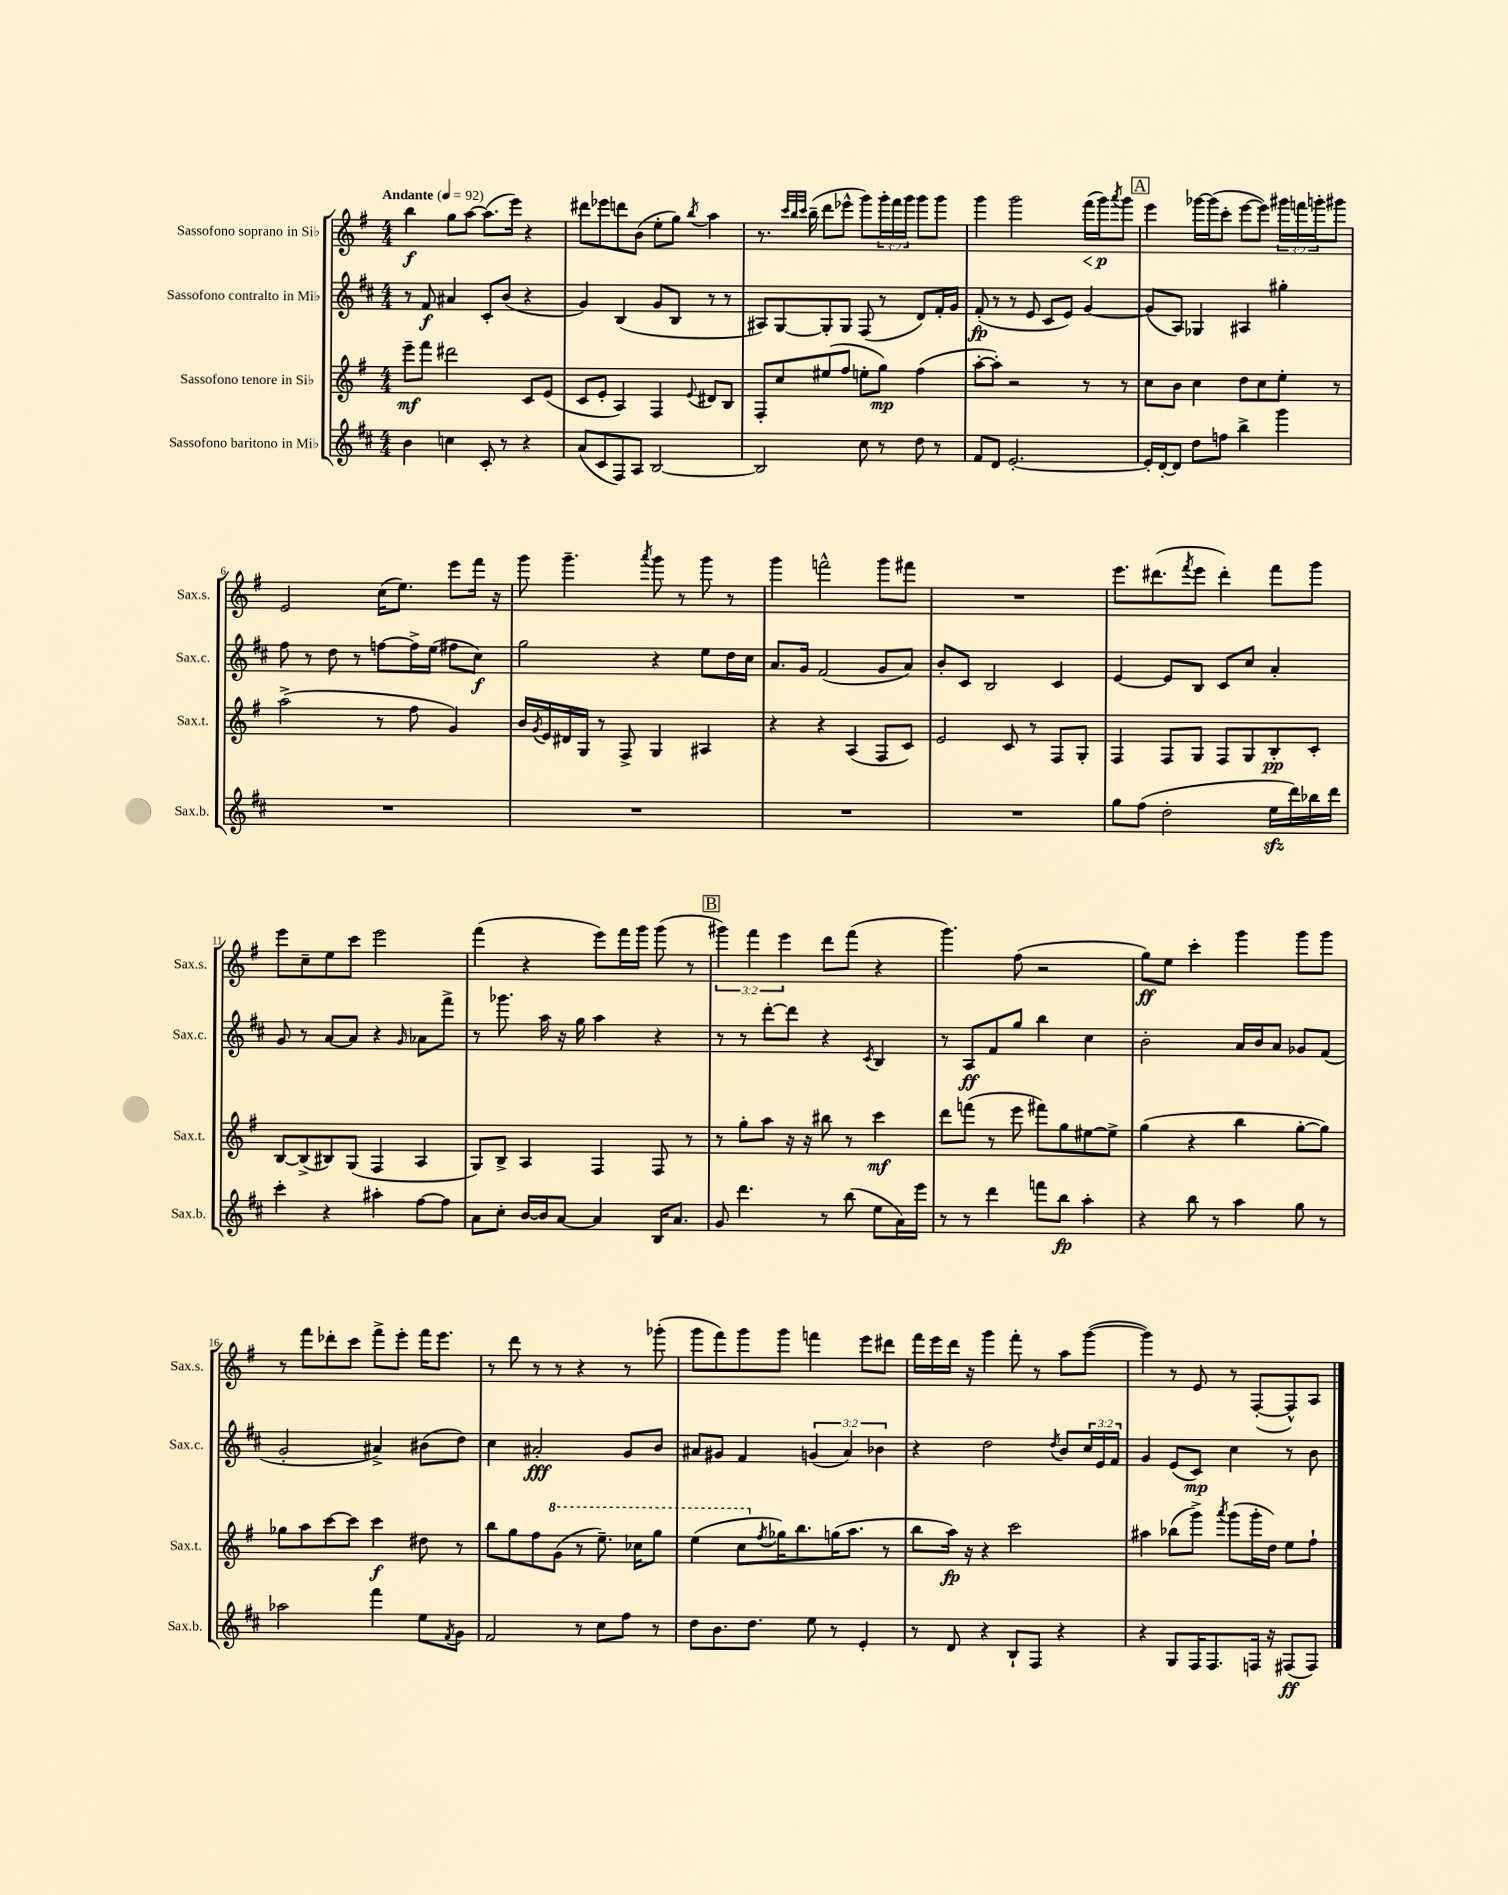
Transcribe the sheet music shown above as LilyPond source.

<<
\new StaffGroup <<
\new Staff = "s0" \with { instrumentName = "Sassofono soprano in Sib" shortInstrumentName = "Sax.s." } {
    \clef treble \key g \major \numericTimeSignature \time 4/4 \override Staff.TupletNumber.text = #tuplet-number::calc-fraction-text \tempo "Andante" 4 = 92
    b''4\f g''8 a''8~ a''8.( e'''16) r4 |
    dis'''8 ees'''8 d'''8 b'8( e''8-. g''8) \acciaccatura { b''8 } a''4 |
    r8. \grace { c'''32 b''32 c'''32 } b''16--( d'''8 ees'''8-^ g'''8) \tuplet 3/2 { g'''16-. fis'''16 g'''16 } g'''8 g'''8 |
    g'''4 g'''2 fis'''16\<( g'''16\p\!) \acciaccatura { a'''8 } g'''8 |
    \mark \markup { \box "A" } e'''4 ges'''16~ ges'''16( c'''8-. e'''8~ e'''8) \tuplet 3/2 { gis'''16 f'''16 g'''16-. } gis'''8 |
    e'2 c''16( e''8.) e'''8 fis'''16 r16 |
    g'''8 g'''4.-- \acciaccatura { a'''8 } g'''8 r8 g'''8 r8 |
    g'''4 f'''2-^ g'''8 fis'''8 |
    R1 |
    e'''8. dis'''8.( \acciaccatura { fis'''8 } e'''8 dis'''4-.) fis'''8 g'''8 |
    e'''8 c''8-- e''8 c'''8 e'''2 |
    fis'''4( r4 e'''8) fis'''16 g'''16 g'''8( r8 |
    \mark \markup { \box "B" } \tuplet 3/2 { gis'''4) fis'''4 e'''4 } d'''8 fis'''8( r4 |
    g'''4.) fis''8( r2 |
    g''8\ff) e''8 c'''4-. g'''4 g'''8 g'''8 |
    r8 fis'''8 des'''8-. c'''8 fis'''8-> e'''8-. fis'''16 e'''8. |
    r8 d'''8 r8 r8 r4 r8 ges'''8-.( |
    g'''8 fis'''8) g'''8 g'''8 f'''4 e'''8 dis'''8 |
    fis'''16 e'''16 d'''16 r16 g'''4 fis'''8-. r8 a''8 g'''8~( |
    g'''4) r8 e'8 r8 fis8~-.( fis8-^) a8 \bar "|." |
}
\new Staff = "s1" \with { instrumentName = "Sassofono contralto in Mib" shortInstrumentName = "Sax.c." } {
    \clef treble \key d \major \numericTimeSignature \time 4/4 \override Staff.TupletNumber.text = #tuplet-number::calc-fraction-text
    r8 fis'8\f ais'4 cis'8-. b'8( r4 |
    g'4) b4( g'8 b8 r8 r8 |
    ais8) g8~ g8-. g8 fis8( r8 d'8) fis'16-. g'16 |
    fis'8-.\fp( r8 r8 e'8 cis'8 e'8) g'4~ |
    \mark \markup { \box "A" } g'8( a8) ges4 ais4 gis''4-. |
    fis''8 r8 d''8 r8 f''8~ f''16-> e''16( fis''8 cis''8\f) |
    g''2 r4 e''8 d''16 cis''16 |
    a'8. g'16 fis'2( g'8 a'8) |
    b'8-. cis'8 b2 cis'4 |
    e'4~ e'8 b8 cis'8 cis''8 a'4-. |
    g'8 r8 a'8~ a'8 r4 \grace { g'16 } aes'8 fis'''8-> |
    r8 ges'''8. a''16 r16 g''16 a''4 r4 |
    \mark \markup { \box "B" } r8 r8 d'''8~-. d'''8 r4 \acciaccatura { cis'8 } b4 |
    r8 a8\ff fis'8 g''8 b''4 cis''4 |
    b'2-. a'16 b'16 a'8 ges'8 fis'8( |
    g'2-. ais'4->) bis'8( d''8) |
    cis''4 ais'2-.\fff g'8 b'8 |
    ais'8 gis'8 fis'4 \tuplet 3/2 { g'4( ais'4) bes'4 } |
    r4 d''2 \acciaccatura { d''8 } b'8 \tuplet 3/2 { cis''16 e'16 fis'16 } |
    g'4 e'8( cis'8\mp) cis''4 r8 b'8 \bar "|." |
}
\new Staff = "s2" \with { instrumentName = "Sassofono tenore in Sib" shortInstrumentName = "Sax.t." } {
    \clef treble \key g \major \numericTimeSignature \time 4/4
    e'''8--\mf fis'''8 dis'''2 c'8 e'8( |
    c'8 e'8-. a4) fis4 \appoggiatura { e'8 } dis'8 b8 |
    fis8-. c''8 eis''8( fis''8 e''8-. g''8\mp) fis''4( |
    a''8~-. a''8-.) r2 r8 r8 |
    \mark \markup { \box "A" } c''8 b'8 c''4 d''8 c''8 e''8-. r8 |
    a''2->( r8 fis''8 g'4) |
    b'16 \acciaccatura { g'8 } e'16 dis'16 g16 r8 fis8-> g4 ais4 |
    r4 r4 a4( fis8 c'8) |
    e'2 c'8 r8 fis8 g8-. |
    fis4 fis8 g8 fis8 g8 b8-.\pp c'8-. |
    b8~ b8->( bis8) g8( fis4 a4 |
    g8) b8-> a4 fis4 fis8 r8 |
    \mark \markup { \box "B" } r8 g''8-. a''8 r16 r16 bis''8 r8 c'''4\mf |
    d'''8 f'''8( r8 e'''8 fis'''8) g''8 eis''8~ eis''8-> |
    g''4( r4 b''4 g''8~-. g''8) |
    ges''8 a''8 c'''8~ c'''8 c'''4\f dis''8 r8 |
    b''8 g''8 fis''8 \ottava #1 g''8( r8 e'''8.--) ces'''16 g'''8 |
    e'''4( c'''8 \ottava #0 \acciaccatura { fis''8 } ges''16) b''8. g''16( a''8. r8 |
    b''8 a''16\fp) r16 r4 c'''2 |
    ais''4 bes''8( g'''8->) \acciaccatura { a'''8 } g'''8( g'''16-. d''16) e''8 fis''8-! \bar "|." |
}
\new Staff = "s3" \with { instrumentName = "Sassofono baritono in Mib" shortInstrumentName = "Sax.b." } {
    \clef treble \key d \major \numericTimeSignature \time 4/4
    b'4 c''4 cis'8-. r8 r4 |
    a'8( cis'8 fis8) a8 b2~ |
    b2 cis''8 r8 d''8 r8 |
    fis'8 d'8 e'2.~-. |
    \mark \markup { \box "A" } e'16-. d'16~-. d'8 d''8 f''8 b''4-> g'''4 |
    R1 |
    R1 |
    R1 |
    R1 |
    g''8 fis''8( d''2-. e''16\sfz d'''16) bes''16 d'''16 |
    cis'''4-. r4 ais''4-. fis''8~ fis''8 |
    a'8 cis''8-. b'16~ b'16 a'8~ a'4 b16 a'8. |
    \mark \markup { \box "B" } g'8 d'''4. r8 b''8( e''8 a'16) e'''16 |
    r8 r8 d'''4 f'''8 b''8\fp a''4-. |
    r4 b''8 r8 a''4 g''8 r8 |
    aes''2 fis'''4 e''8 \acciaccatura { fis'8 } g'8 |
    fis'2 r8 cis''8 fis''8 r8 |
    d''8 b'8. d''8. e''8 r8 e'4-. |
    r8 d'8 r4 b8-! fis8 r4 |
    r4 g8 fis16 fis8. f16 r16 fis8\ff( fis8) \bar "|." |
}
>>
>>
